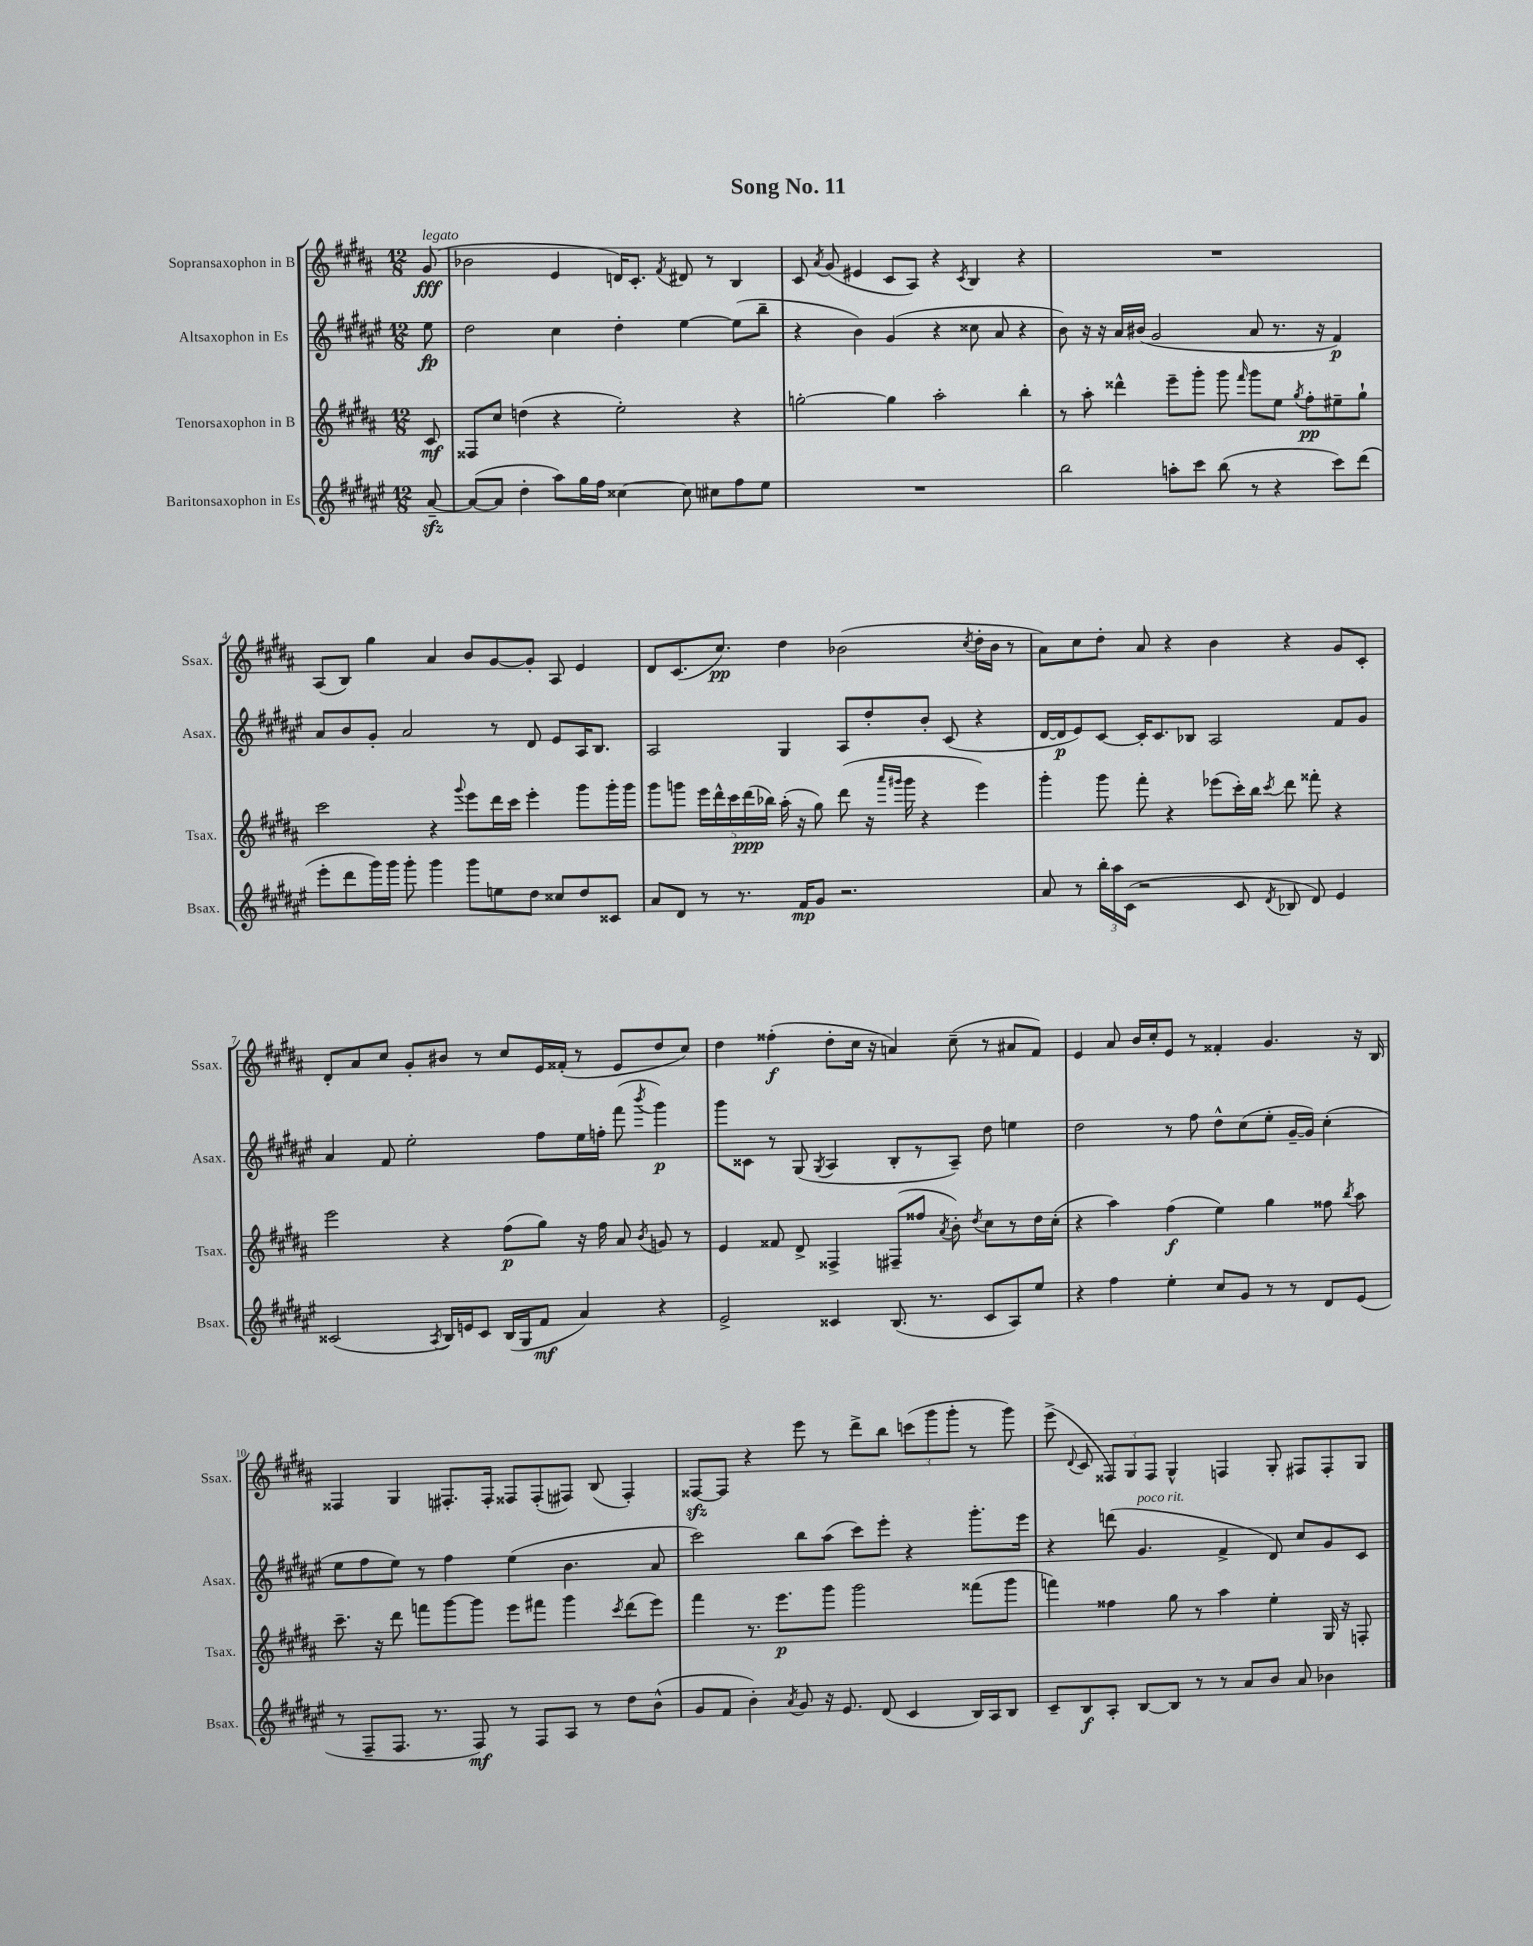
\header { title = "Song No. 11" }
<<
\new StaffGroup <<
\new Staff = "s0" \with { instrumentName = "Sopransaxophon in B" shortInstrumentName = "Ssax." } {
    \clef treble \key b \major \numericTimeSignature \time 12/8 \partial 8
    \autoBeamOff gis'8\fff^\markup { \italic "legato" }( |
    bes'2 e'4 d'16[) cis'8.]-. \acciaccatura { fis'8 } dis'8 r8 b4 |
    cis'8 \acciaccatura { ais'8 } gis'8( eis'4 cis'8[ ais8]) r4 \acciaccatura { cis'8 } b4 r4 |
    R1. |
    ais8[( b8]) gis''4 ais'4 b'8[ gis'8~ gis'8]-. ais8 e'4 |
    dis'8[ cis'8.( cis''8.]\pp) dis''4 bes'2( \acciaccatura { cis''8 } dis''16[-. bes'16] r8 |
    ais'8[) cis''8 dis''8]-. ais'8 r4 b'4 r4 gis'8[ cis'8]-. |
    dis'8[-. ais'8 cis''8] gis'8[-. bis'8] r8 cis''8[ e'16 fisis'16]-.( r8 e'8[ dis''8 cis''8]) |
    dis''4 fisis''4-.\f( dis''8[-. cis''16] r16 a'4) cis''8--( r8 ais'8[ fis'8]) |
    e'4 ais'8 b'16[ cis''16-. e'8] r8 fisis'4-. gis'4. r16 b16 |
    fisis4 gis4 fis8.[-. fis16]-. fisis8[ fisis8-.( fis8]) b8( fis4-.) |
    fisis8[~\sfz fisis8] r4 e'''8 r8 dis'''8[-> b''8] \tuplet 3/2 { c'''8[( gis'''8 gis'''8]-. } r8 gis'''8) |
    e'''8->( \appoggiatura { dis'8 } cis'8 \tuplet 3/2 { fisis8[) gis8 fisis8] } gis4-^ f4 gis8-. fis8[ fis8-. gis8] \bar "|." |
}
\new Staff = "s1" \with { instrumentName = "Altsaxophon in Es" shortInstrumentName = "Asax." } {
    \clef treble \key fis \major \numericTimeSignature \time 12/8 \partial 8
    \autoBeamOff eis''8\fp |
    dis''2 cis''4 dis''4-. eis''4~ eis''8[( b''8]-- |
    r4 b'4) gis'4( r4 cisis''8 ais'8 r4 |
    b'8) r16 r16 ais'16[ bis'16]( gis'2 ais'8 r8. r16 fis'4\p) |
    ais'8[ b'8 gis'8]-. ais'2 r8 dis'8 eis'8[ ais16 b8.] |
    ais2 gis4 ais8[ dis''8-. b'8]-. cis'8( r4 |
    dis'16[~ dis'16\p eis'8) cis'8]~ cis'16[-. cis'8. bes8] ais2 fis'8[ gis'8] |
    ais'4 fis'8 eis''2-. fis''8[ eis''16 f''16]-. fis'''8( \acciaccatura { b'''8 } gis'''4\p) |
    gis'''8[ cisis'8] r8 gis8( \acciaccatura { gis8 } ais4 b8[-. r8 ais8]--) dis''8 e''4 |
    dis''2 r8 fis''8 dis''8[-^ cis''8( eis''8]-. gis'16[~-- gis'16]) cis''4-.( |
    eis''8[ fis''8 eis''8]) r8 fis''4 eis''4( b'4. ais'8 |
    cis'''2) b''8[ ais''8]( cis'''8[) eis'''8]-. r4 gis'''8.[-. eis'''16] |
    r4 d'''8( gis'4.^\markup { \italic "poco rit." } fis'4-> dis'8) cis''8[ gis'8 cis'8] \bar "|." |
}
\new Staff = "s2" \with { instrumentName = "Tenorsaxophon in B" shortInstrumentName = "Tsax." } {
    \clef treble \key b \major \numericTimeSignature \time 12/8 \partial 8
    \autoBeamOff cis'8\mf |
    fisis8[ cis''8] d''4( r4 e''2-.) r4 |
    g''2~-. g''4 ais''2-. b''4-. |
    r8 ais''8-. disis'''4-^ e'''8[-- gis'''8]-. gis'''8 \grace { fis'''16 } gis'''8[ e''8] \acciaccatura { gis''8 } fis''8[-.\pp eis''8-- gis''8]-! |
    cis'''2 r4 \appoggiatura { gis'''8 } e'''8[ dis'''16 cis'''16] e'''4-. gis'''8[ gis'''16-. gis'''16] |
    gis'''8[ g'''8] \tuplet 5/4 { e'''16[ dis'''16-^ cis'''16 dis'''16\ppp( bes''16]) } ais''16-.( r16 gis''8) dis'''8( r16 \grace { ais'''16[ gis'''16] } gis'''16 r4 e'''4) |
    gis'''4-. gis'''8 fis'''8-. r4 ees'''8[( cis'''16-.) b''16] \acciaccatura { cis'''8 } dis'''8 fisis'''8-. r4 |
    e'''2 r4 fis''8[\p( gis''8]) r16 fis''16 ais'8 \acciaccatura { b'8 } g'8 r8 |
    e'4 fisis'8 dis'8-> fisis4-> fis8[--( fisis''8] \acciaccatura { ais'8 } b'8-.) \acciaccatura { dis''8 } cis''8[ r8 dis''16 cis''16]-.( |
    r4 ais''4) fis''4\f( e''4) gis''4 fisis''8 \acciaccatura { b''8 } ais''8 |
    cis'''8.-- r16 dis'''8 f'''8[ gis'''8~ gis'''8] e'''8[ fis'''8] gis'''4 \acciaccatura { cis'''8 } dis'''8[( e'''8]) |
    fis'''4 r8. e'''8.[\p gis'''8] gis'''2 fisis'''8[( gis'''8] |
    f'''4) fisis''4 gis''8 r8 ais''4 e''4-. gis16 r16 f8-. \bar "|." |
}
\new Staff = "s3" \with { instrumentName = "Baritonsaxophon in Es" shortInstrumentName = "Bsax." } {
    \clef treble \key fis \major \numericTimeSignature \time 12/8 \partial 8
    \autoBeamOff ais'8~--\sfz |
    ais'8[~( ais'8] dis''4-. ais''8[) gis''16 fis''16] cisis''4~ cisis''8 cis''8[ fis''8 eis''8] |
    R1. |
    b''2 a''8[-. cis'''8] b''8( r8 r4 cis'''8[) dis'''8]( |
    eis'''8[-. dis'''8 gis'''16) gis'''16] gis'''8-. gis'''4 gis'''8[ e''8 dis''8] cisis''8[ dis''8 cisis'8] |
    ais'8[ dis'8] r8 r8. fis'16[\mp gis'8] r2. |
    ais'8 r8 \tuplet 3/2 { b''16[-. ais''16 cis'16]( } r2 cis'8 \acciaccatura { dis'8 } bes8 dis'8) eis'4 |
    cisis'2( \acciaccatura { ais8 } b16[) e'16 cisis'8] b16[( gis16 fis'8]\mf ais'4) r4 |
    eis'2-> cisis'4 b8.( r8. cisis'8[ ais8) eis''8] |
    r4 fis''4 eis''4-. cis''8[ gis'8] r8 r8 dis'8[ eis'8]( |
    r8 fis8[-- fis8.] r8. fis8\mf) r8 fis8[ ais8] r8 dis''8[ b'8]-^( |
    gis'8[ fis'8] b'4-.) \acciaccatura { ais'8 } gis'8 r16 eis'8. dis'8( cis'4 b16[) ais16 b8] |
    cis'8[-- b8\f ais8]-. b8[~ b8] r8 r8 ais'8[ b'8] ais'8 bes'4 \bar "|." |
}
>>
>>
